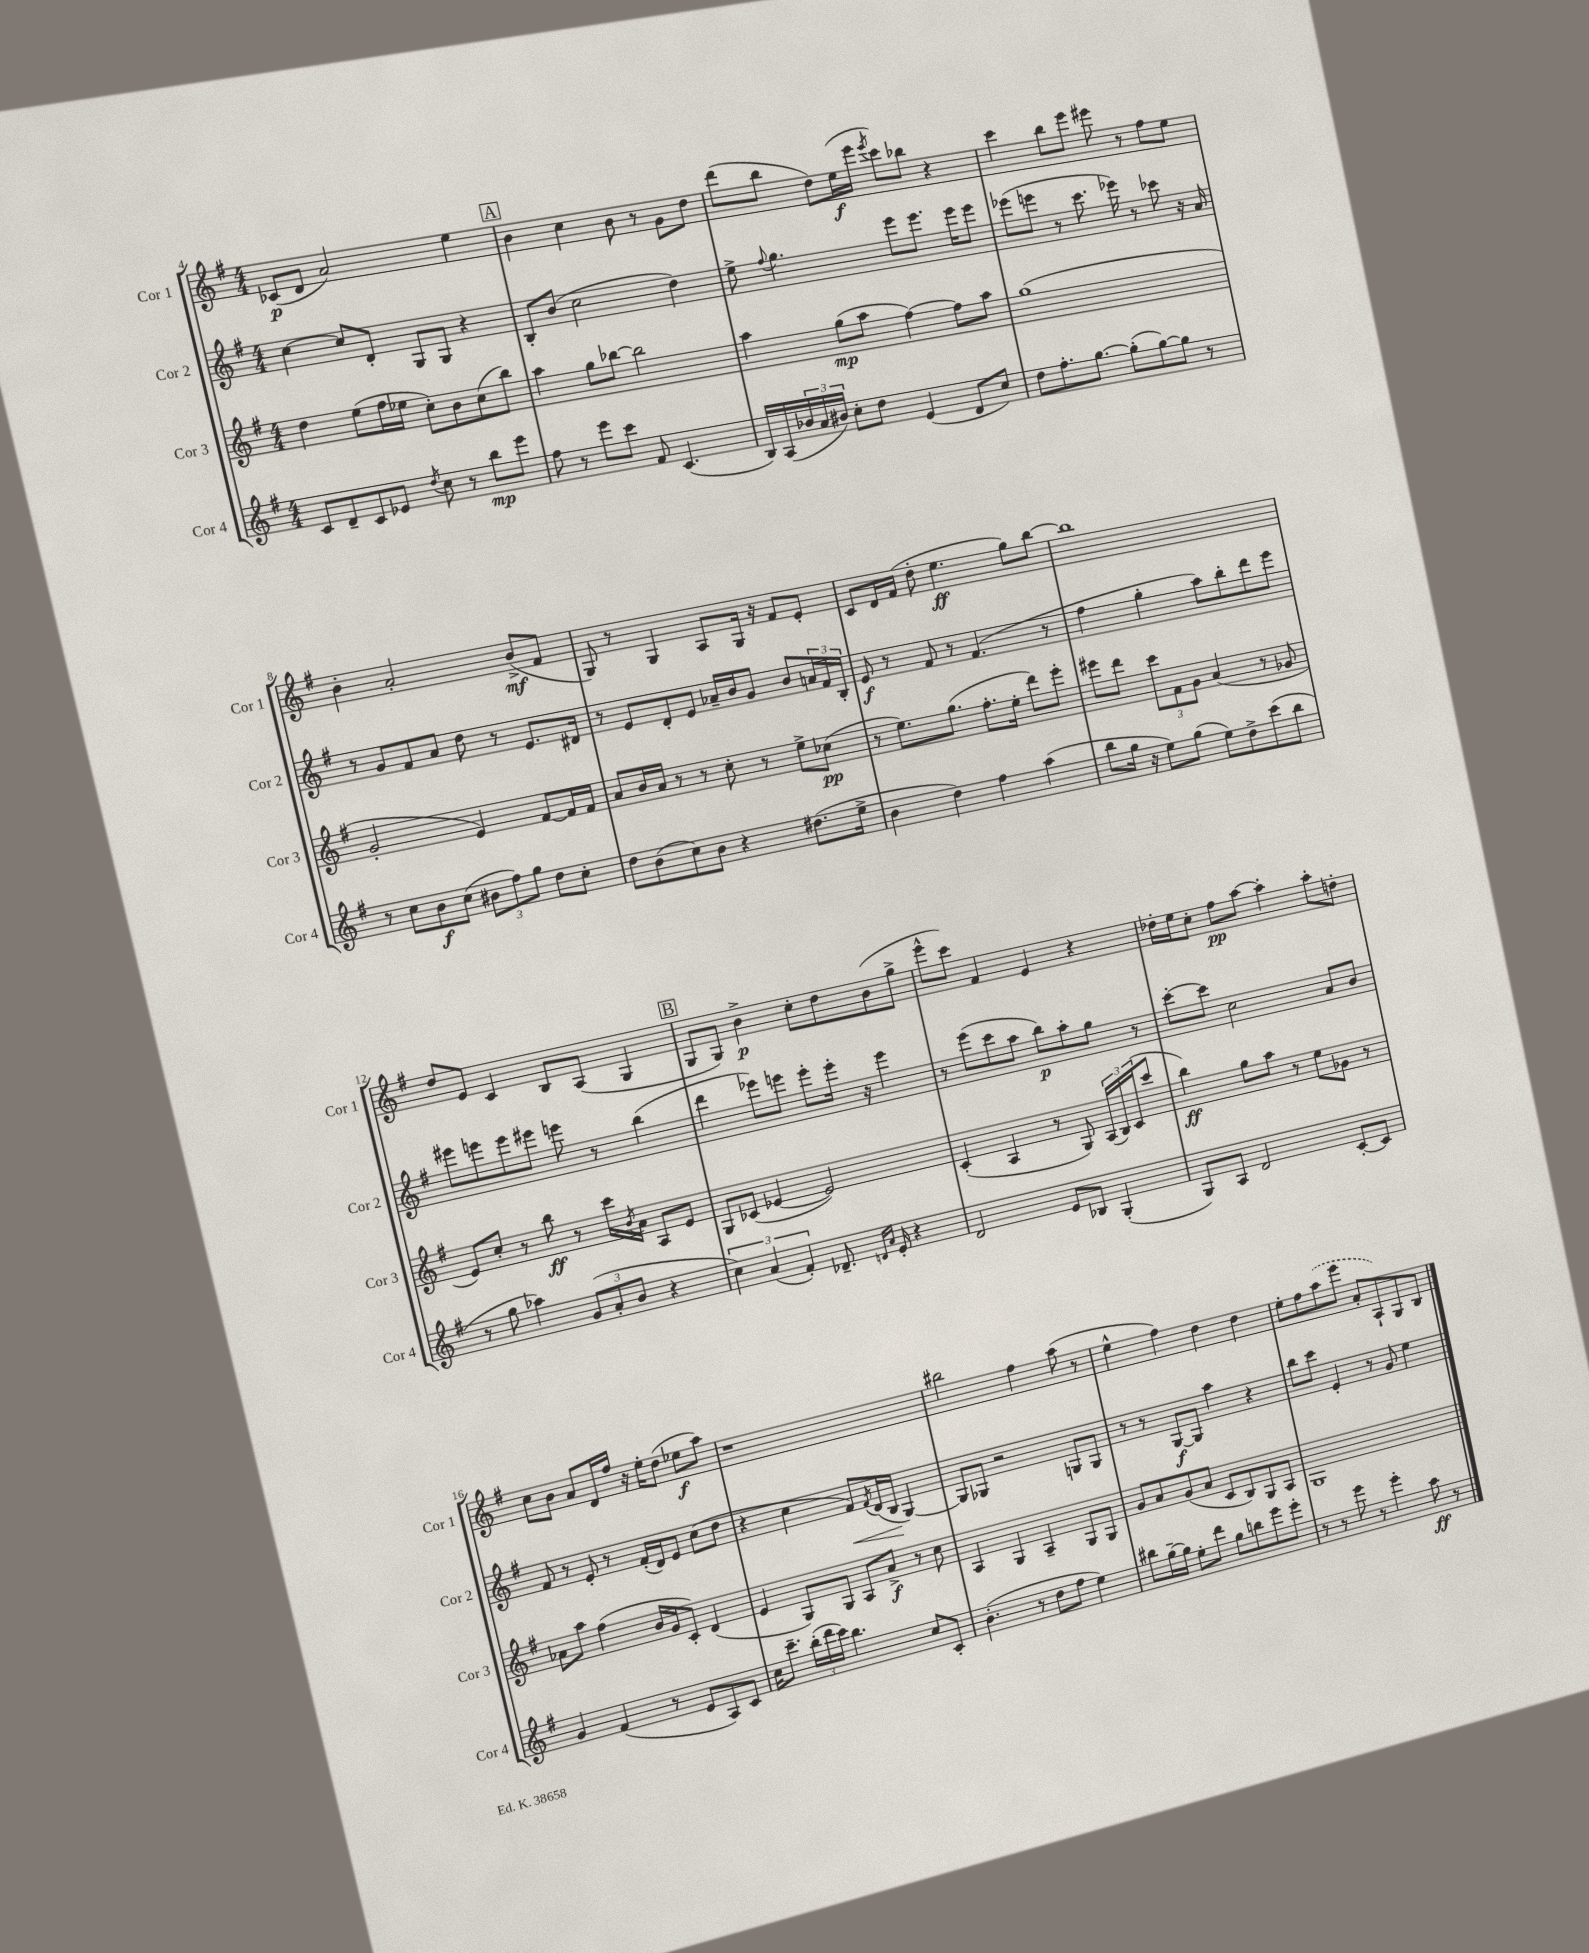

**kern	**kern	**kern	**kern
*staff4	*staff3	*staff2	*staff1
*clefG2	*clefG2	*clefG2	*clefG2
*k[f#]	*k[f#]	*k[f#]	*k[f#]
*M4/4	*M4/4	*M4/4	*M4/4
8c	4dd	[4cc	(8c-
8d~	.	.	8d
8c	(8ee	8cc]	2a)
8e-	16ff#	8d'	.
.	16ee-	.	.
8qdd	.	.	.
8cc	8cc')	8G	.
8r	8b	8G	.
8bb	(8cc	4r	4ee
8eee	8bb)	.	.
=	=	=	=
8ff#	4aa	8B'	4b
8r	.	(8b	.
8eee	8gg	2cc	4cc
8ccc	[8bb-	.	.
8f#	2bb-]	.	8b
(4.c	.	.	8r
.	.	4dd)	8g
.	.	.	8dd
=	=	=	=
16B)	4aa	8ee^	(8ddd
(16A	.	.	.
.	.	8qqff#	.
24b-	.	4.gg	8bb
24a	.	.	.
24b#)	.	.	.
8cc'	(8gg	.	8dd)
8dd	8aa	.	(16ee
.	.	.	16eee
.	.	.	8qeee
(4e	[4ff#)	8eee	8ccc)
.	.	8.eee	8bb-
8d	8ff#]	.	4r
.	.	16eee	.
8cc)	8aa	8eee	.
=	=	=	=
8dd	(1gg	(8eee-	4ccc
8.ff#'	.	8eee	.
.	.	8r	8bb
[8.gg	.	.	.
.	.	8.ccc	8eee
(8gg']	.	.	8eee#
.	.	16eee-)	.
[8gg)	.	8r	8r
8gg]	.	8ccc-	8ff#
8r	.	16r	8ee
.	.	16a	.
=	=	=	=
8r	2g'	8r	4b'
8cc	.	8g	.
8b	.	8f#	2a'
(8cc	.	8a	.
12b#	4e)	8dd	.
12ff#)	.	.	.
.	.	8r	.
12gg	.	.	.
8dd	[8f#	8.e	(8b^
8cc'	16f#]	.	8f#
.	16f#	16d#	.
=	=	=	=
8dd	8a	8r	8G)
(8b	16b	8e	8r
.	16a	.	.
8cc)	8r	8d'	4G
8b	8r	8e	.
4r	8cc'	16a-~	8A
.	.	16b	.
.	8r	8g	16G
.	.	.	16r
(8.dd#	8ee^	8b	8f#
.	(8cc-	24a	8e'
.	.	24f#	.
16ee^	.	.	.
.	.	24B'	.
=	=	=	=
4b	8r	8e	8c
.	8.ee)	8r	16d
.	.	.	(16f#
4dd)	.	8f#	8dd'
.	(8.gg	.	.
.	.	8r	4.ee
4ff#	8.ff#'	(4.f#	.
.	16ee'	.	.
(4aa	8ddd)	.	8gg)
.	8eee'	8r	[8bb
=	=	=	=
8bb	8eee#	4ff#	1bb]
16gg	8ddd	.	.
16r	.	.	.
8ee)	12ccc	4gg'	.
.	12f#	.	.
(8gg	.	.	.
.	12g	.	.
8ee)	(4a	8aa)	.
8dd^	.	8bb'	.
(8ccc	8r	8ddd	.
8bb	8g-	8eee	.
=	=	=	=
8r	8e)	8eee#	8dd
8gg	8cc'	8eee	8e
4aa-)	8r	8eee	4c
.	8bb	8eee#	.
(12g	8r	8eee	8B
12a'	.	.	.
.	16ccc	8r	(8A
12b	.	.	.
.	8qb	.	.
.	16a	.	.
4r	8A	(4bb	4G
.	8e	.	.
=	=	=	=
6cc)	8G	4ddd	8G
.	(8c-	.	8G)
(6a	.	.	.
.	[4e-	8eee-)	4b^
6f#')	.	.	.
.	.	8eee	.
8.d-~	2e-])	8eee'	8cc'
.	.	16eee'	8dd
16qqd	.	.	.
16qqa	.	.	.
16e'	.	16r	.
4r	.	4eee	(8b
.	.	.	8gg^
=	=	=	=
2d	(4c'	8r	8eee^^
.	.	(8eee	8ccc)
.	4A	8ccc	4f#
.	.	8aa	.
8e	8r	8bb)	4e
8B-	8G)	8aa'	.
(4G'	(24A	8gg	4r
.	24B)	.	.
.	(24c	.	.
.	8ccc	8r	.
=	=	=	=
8G)	4bb)	[8ccc'	16dd-'
.	.	.	16ee
8A	.	8ccc]	8cc'
2d	8gg	2cc	8ff#
.	8aa	.	[8aa
.	8r	.	4aa']
.	8ee	.	.
[8c'	8g-	8a	8aa'
8c]	8r	8b	8dd'
=	=	=	=
4g	8a-	8f#	8cc
.	8aa	8r	8b
(4f#	(4ff#	8e'	8a
.	.	8r	16d
.	.	.	16ff#
8r	16b	(16f#'	16r
.	16g	16d)	16ee'
8e	8c')	8e	(8dd
8A)	(4d	(8cc	8ee-
8c	.	8dd	8aa)
=	=	=	=
16cc	4e	4r	1r
8.ccc~	.	.	.
(24bb'	8G)	4cc	.
24ddd	.	.	.
24ccc)	.	.	.
4.bb	8G	.	.
.	8A	8f#)	.
.	.	8qf#	.
.	8a^	(16d	.
.	.	16B	.
8cc	8r	[4G)	.
8c'	8cc	.	.
=	=	=	=
(4.b'	4A	8G]	2bb#
.	.	8G-	.
.	4G	2r	.
8r	.	.	.
8dd	4A~	.	4ff#
8ff#	.	.	.
4ee)	8G	8G	(8aa
.	8G	8G	8r
=	=	=	=
8bb#	8g	8r	4ee^^
[16gg~	8a	8r	.
16gg]	.	.	.
8ee'	(8g	[8G	4ff#)
8ddd	8a	8G]	.
8gg	8c	4aa	4dd
8bb	8B)	.	.
8eee	8G	4r	4dd
8eee'	8A	.	.
=	=	=	=
8r	1G	8bb	8ee'
8r	.	8ccc	8ff#
8eee	.	4e'	(8aa
8r	.	.	8eee
4eee'	.	8r	8a'
.	.	8g	8A`)
8aa	.	4ee	8G
8r	.	.	8B
==	==	==	==
*-	*-	*-	*-
